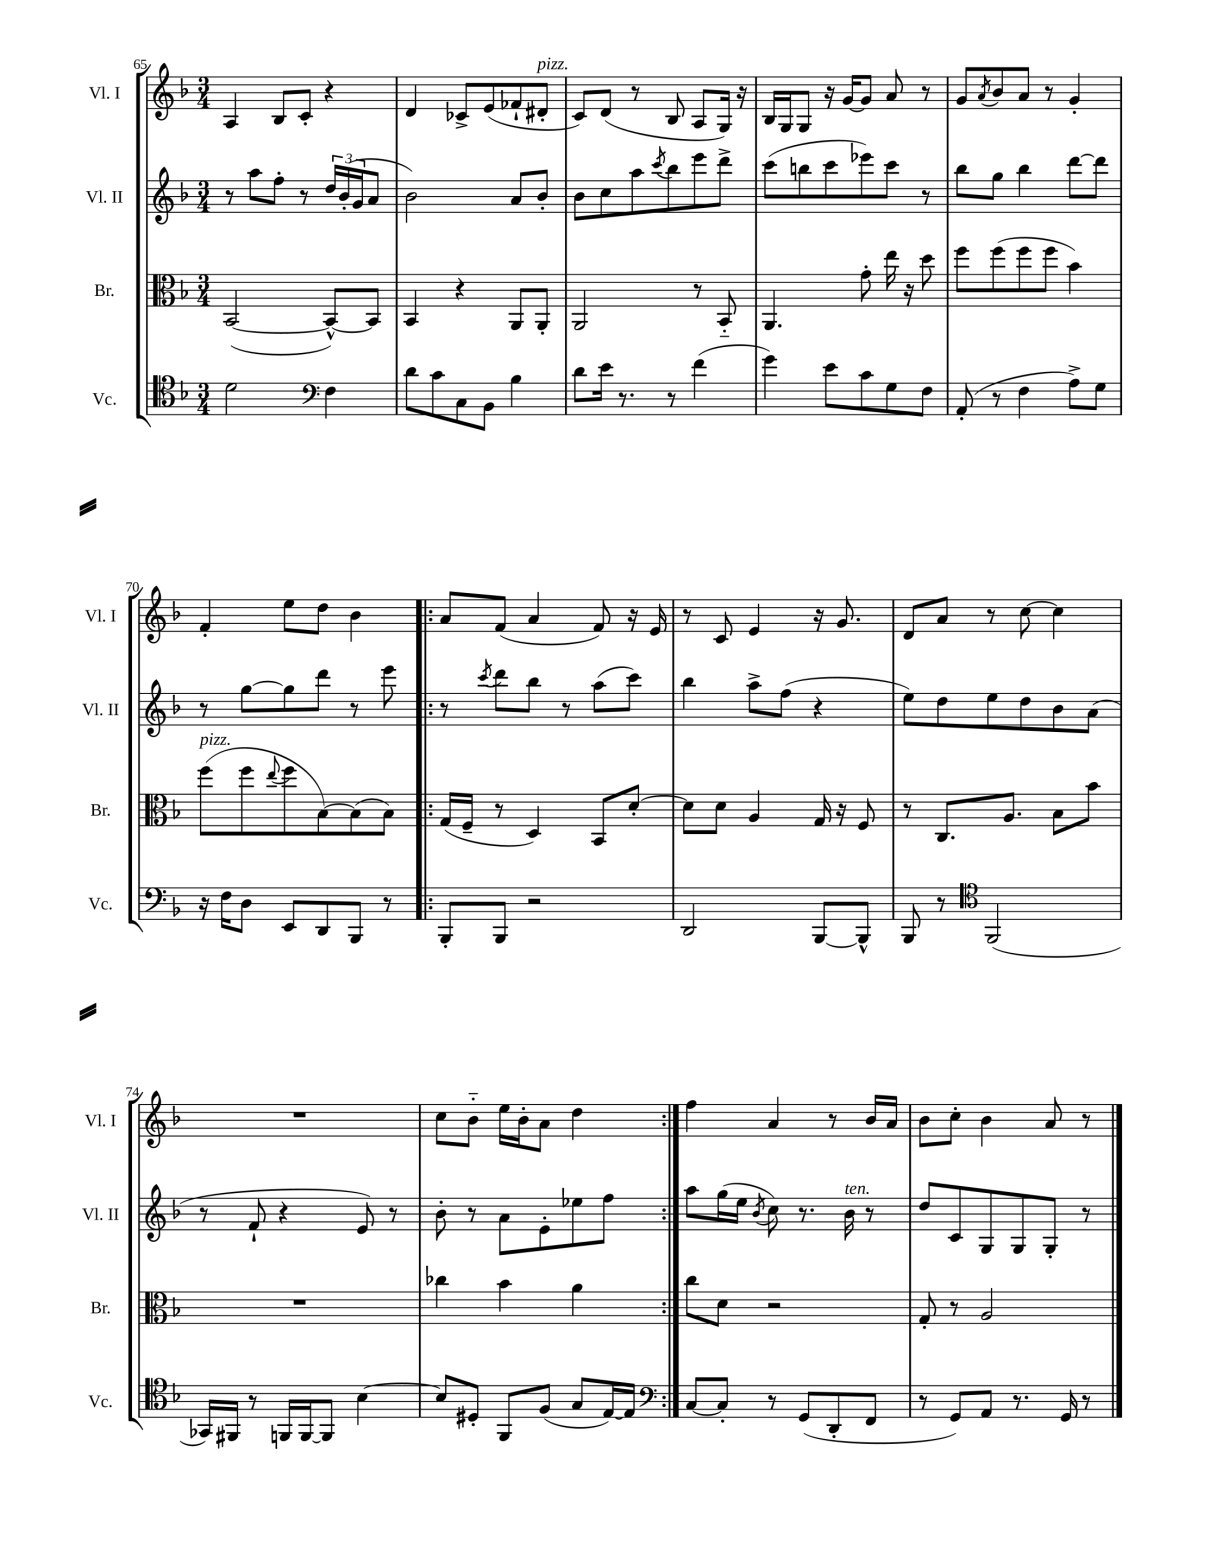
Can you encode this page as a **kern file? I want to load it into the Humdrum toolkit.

**kern	**kern	**kern	**kern
*staff4	*staff3	*staff2	*staff1
*clefC4	*clefC3	*clefG2	*clefG2
*k[b-]	*k[b-]	*k[b-]	*k[b-]
*M3/4	*M3/4	*M3/4	*M3/4
2d\	([2BB-/	8r	4A/
.	.	8aa\L	.
.	.	8ff'\J	8B-/L
.	.	8r	8c'/J
*clefF4	*	*	*
4F\	8BB-^^/_L)	24dd/LL	4r
.	.	(24b-'/	.
.	.	24g/J	.
.	8BB-/]J	8a/J	.
=	=	=	=
8d\L	4BB-/	2b-\)	4d/
8c\	.	.	.
8C\	4r	.	8c-^/L
8BB-\J	.	.	(8e/
4B-\	8AA/L	8a/L	8f-`/
.	8AA'/J	8b-'/J	8d#'/J
=	=	=	=
8d\L	2AA/	8b-\L	8c/L)
16e\Jk	.	8cc\	(8d/J
8.r	.	.	.
.	.	8aa\	8r
.	.	8qccc/	.
8r	.	8bb-\	8B-/
(4f\	8r	8eee\	8A/L
.	8BB-'~/	8ddd^\J	16G/Jk)
.	.	.	16r
=	=	=	=
4g\)	4.AA/	(8ccc\L	16B-/LL
.	.	.	16G/J
.	.	8bb\	8G/J
8e\L	.	8ccc\	16r
.	.	.	[16g/LK
8c\	8g'\	8eee-\)	8g/]J
8G\	16ee\	8ccc\J	8a/
.	16r	.	.
8F\J	8dd\	8r	8r
=	=	=	=
(8AA'/	8ff\L	8bb-\L	8g/L
.	.	.	8qa/
8r	(8ff\	8gg\J	8b-/
4F\	8ff\	4bb-\	8a/J
.	8ff\J	.	8r
8A^\L)	4b-\)	[8ddd\L	4g'/
8G\J	.	8ddd\]J	.
=	=	=	=
16r	(8ff\L	8r	4f'/
16F\LK	.	.	.
8D\J	8ff\	[8gg\L	.
.	8qqee/	.	.
8EE/L	8ff\	8gg\]	8ee\L
8DD/	[8B-\)	8ddd\J	8dd\J
8BBB-/J	(8B-\]	8r	4b-\
8r	8B-\J)	8eee\	.
=!|:	=!|:	=!|:	=!|:
8BBB-'/L	(16G/LL	8r	8a/L
.	16F~/JJ	.	.
.	.	8qccc/	.
8BBB-/J	8r	8ddd\L	(8f/J
2r	4D/)	8bb-\J	4a/
.	.	8r	.
.	8BB-/L	(8aa\L	8f/)
.	[8d'/J	8ccc\J)	16r
.	.	.	16e/
=	=	=	=
2DD/	8d\]L	4bb-\	8r
.	8d\J	.	8c/
.	4A/	8aa^\L	4e/
.	.	(8ff\J	.
[8BBB-/L	16G/	4r	16r
.	16r	.	8.g/
8BBB-^^/]J	8F/	.	.
=	=	=	=
8BBB-/	8r	8ee\L)	8d/L
8r	8.C/L	8dd\	8a/J
*clefC4	*	*	*
(2FF/	.	8ee\	8r
.	8.A/J	.	.
.	.	8dd\	[8cc\
.	8B-\L	8b-\	4cc\]
.	8b-\J	(8a\J	.
=	=	=	=
16GG-/LL)	2.r	8r	2.r
16FF#/JJ	.	.	.
8r	.	8f`/	.
16FF/LL	.	4r	.
[16FF/J	.	.	.
8FF/]J	.	.	.
[4B-\	.	8e/)	.
.	.	8r	.
=	=	=	=
8B-/]L	4cc-\	8b-'\	8cc\L
8D#'/J	.	8r	8b-'~\J
8FF/L	4b-\	8a\L	16ee\LL
.	.	.	16b-'\J
(8F/J	.	8e'\	8a\J
8G/L	4a\	8ee-\	4dd\
[16E/L)	.	8ff\J	.
16E/]JJ	.	.	.
=:|!	=:|!	=:|!	=:|!
*clefF4	*	*	*
[8C/L	8cc\L	8aa\L	4ff\
8C'/]J	8d\J	(16gg\L	.
.	.	16ee\JJ	.
.	.	8qb-/	.
8r	2r	8cc\)	4a/
(8GG/L	.	8.r	.
8DD'/	.	.	8r
.	.	16b-\	.
8FF/J	.	8r	16b-/LL
.	.	.	16a/JJ
=	=	=	=
8r	8G'/	8dd/L	8b-\L
8GG/L)	8r	8c/	8cc'\J
8AA/J	2A/	8G/	4b-\
8.r	.	8G/	.
.	.	8G'/J	8a/
16GG/	.	.	.
8r	.	8r	8r
==	==	==	==
*-	*-	*-	*-
